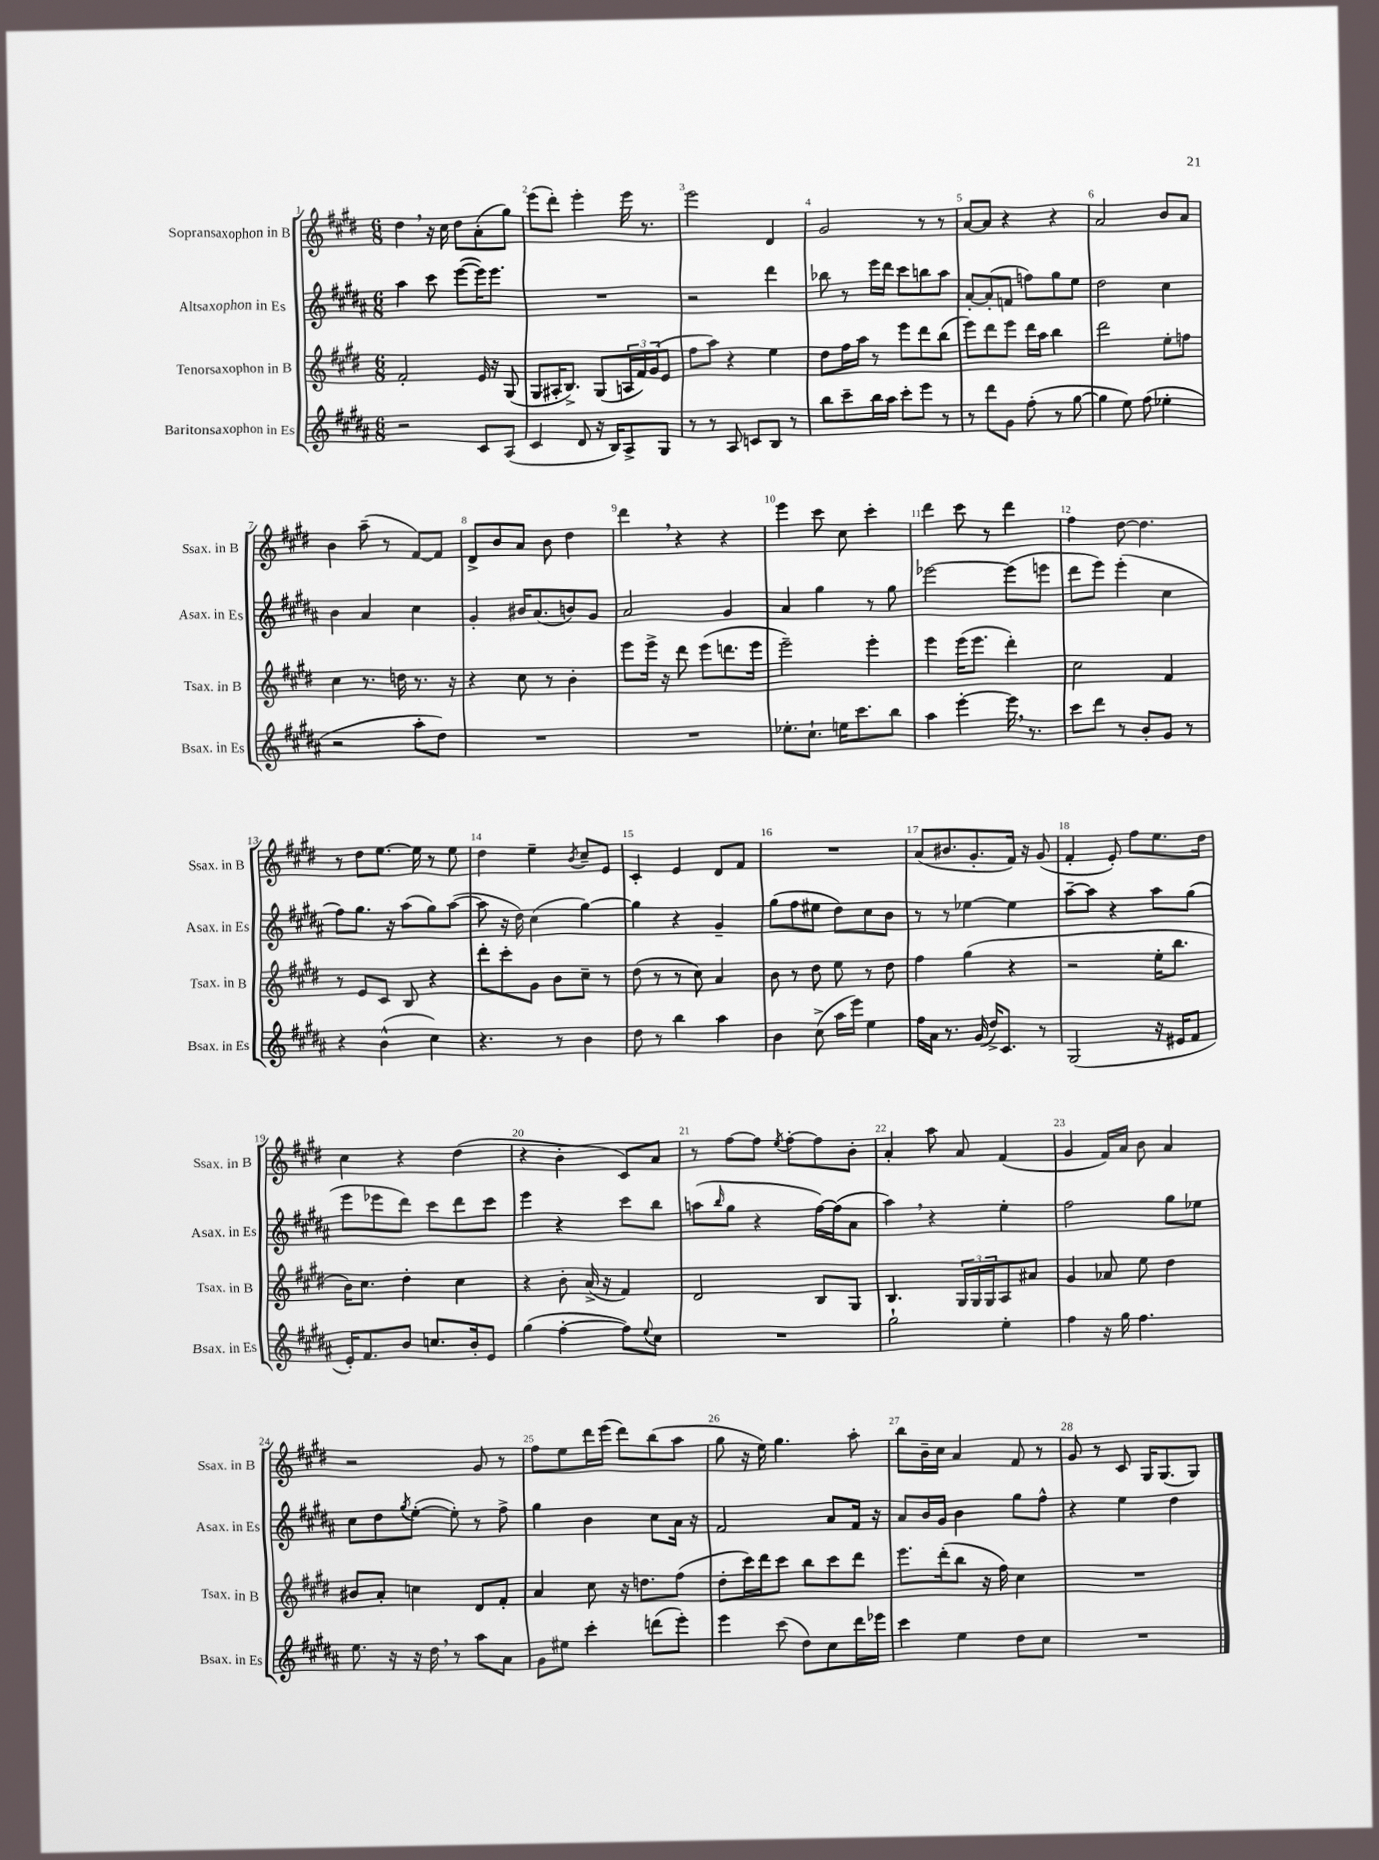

**kern	**kern	**kern	**kern
*part4	*part3	*part2	*part1
*staff4	*staff3	*staff2	*staff1
*I"Baritonsaxophon in Es	*I"Tenorsaxophon in B	*I"Altsaxophon in Es	*I"Sopransaxophon in B
*I'Bsax. in Es	*I'Tsax. in B	*I'Asax. in Es	*I'Ssax. in B
*clefG2	*clefG2	*clefG2	*clefG2
*k[f#c#g#d#a#]	*k[f#c#g#d#]	*k[f#c#g#d#a#]	*k[f#c#g#d#]
*M6/8	*M6/8	*M6/8	*M6/8
=1	=1	=1	=1
2r	2f#'/	4aa#\	4dd#,\
.	.	8ccc#\	16r
.	.	.	16cc#\
.	.	([8eee\L	8dd#\L
8c#/L	16e/	16eee\K])	(8a'\
.	16r	8.eee\J	.
(8A#/J	(8G#/	.	8gg#\J)
=2	=2	=2	=2
4c#/	8G#/L	2.r	(8eee\L
.	16A#X'/K	.	8ddd#'\J)
.	8.B^/J)	.	.
8d#/	.	.	4eee'\
16r	(8G#/L	.	.
16B/KL)	.	.	.
8A#^/	24An/L	.	16eee\
.	24f#/)	.	.
.	.	.	8.r
.	(24g#/J	.	.
8G#/J	8e/J	.	.
=3	=3	=3	=3
8r	8ff#\L	2r	2eee\
8r	8aa\J)	.	.
8A#/	4r	.	.
8cn/L	.	.	.
8B/J	4ee\	4ddd#\	4d#/
8r	.	.	.
=4	=4	=4	=4
8bb\L	8dd#\L	8bb-X\	2g#/
8ccc#~\	16ff#\L	8r	.
.	16aa\JJ	.	.
16bb\L	8r	16eee\LL	.
16aa#\JJ	.	16ddd#\JJ	.
8ccc#'\L	8eee\L	8ccc#\L	.
8eee\J	8ddd#\	8bbn\	8r
8r	(8bb\J	8aa#\J	8r
=5	=5	=5	=5
8r	8eee\L)	[8a#'/L	[8a/L
8ddd#\L	8ddd#\	(8a#'/]	8a/J]
8g#\J	8eee\J	8fn/J	4r
(8ff#'\	16ddd#\LL	8ffn\L)	.
.	16aa\JJ	.	.
8r	4bb\	8gg#\	4r
[8gg#\	.	8ee\J	.
=6	=6	=6	=6
4gg#\]	2ddd#\	2dd#\	2a/
8ee\)	.	.	.
(8ff#\	.	.	.
4ee-X'\	8ee'\L	4cc#\	8b/L
.	8ffn\J	.	8a/J
!!LO:LB:g=z
=7	=7	=7	=7
2r	4cc#\	4b\	4b\
.	8.r	4a#/	(8aa~\
.	.	.	8r
.	16ddn\	.	.
8aa#'\L	8.r	4cc#\	[8f#/L)
8dd#\J)	.	.	8f#/J]
.	16r	.	.
=8	=8	=8	=8
2.r	4r	4g#'/	8d#^/L
.	.	.	8b/
.	8cc#\	16b#X/KL	8a/J
.	.	(8.a#/	.
.	8r	.	8b\
.	4b'\	8bn/)	4dd#\
.	.	8g#/J	.
=9	=9	=9	=9
2.r	8eee\L	2a#/	4ddd#,\
.	16eee^\Jk	.	.
.	16r	.	.
.	8ddd#\	.	4r
.	(8eee\L	.	.
.	8.dddn\	4g#/	4r
.	16eee\Jk	.	.
=10	=10	=10	=10
8.ee-X'\L	2eee~\)	4a#/	4eee\
8.cc#`\J	.	.	.
.	.	4gg#\	8ccc#\
16een\KL	.	.	8cc#\
8.ccc#\	.	.	.
.	4eee'\	8r	4ccc#'\
8bb\J	.	8gg#\	.
=11	=11	=11	=11
4aa#\	4eee\	[2eee-X\	4ddd#\
[4eee'\	(16eee\KL	.	8ccc#\
.	8.eee\J	.	.
.	.	.	8r
16eee,\]	4ddd#'\)	(8eee-\L]	4ddd#\
8.r	.	.	.
.	.	8eeen\J	.
=12	=12	=12	=12
8ccc#\L	2cc#\	8ddd#\L	4ff#\
8ddd#\J	.	8eee\J)	.
8r	.	(4eee'\	[8dd#\
8b'/L	.	.	4.dd#\]
8g#/J	4f#/	4cc#\	.
8r	.	.	.
!!LO:LB:g=z
=13	=13	=13	=13
4r	8r	8ff#\L)	8r
.	8e/L	8.gg#\J	8dd#\L
(4b^^\	8c#/J	.	[8.ee\J
.	.	16r	.
.	8B/	(8aa#\L	.
.	.	.	16ee\]
4cc#\)	4r	8gg#\)	8r
.	.	([8aa#\J	8ee\
=14	=14	=14	=14
4.r	8ddd#'\L	8aa#\]	4dd#\
.	8ccc#'\	16r	.
.	.	16dd#\)	.
.	8g#\J	(4cc#\	4ee~\
8r	8b\L	.	.
.	.	.	8qb/
4b\	8cc#~\J	[4gg#\)	8cc#~/L
.	8r	.	8e/J
=15	=15	=15	=15
8dd#\	(8dd#\	4gg#\]	4c#'/
8r	8r	.	.
4bb\	8r	4r	4e/
.	8cc#\)	.	.
4aa#\	4a/	4g#~/	8d#/L
.	.	.	8f#/J
=16	=16	=16	=16
4b\	8b\	(8gg#\L	2.r
.	8r	8ff#\	.
(8cc#^\	8dd#\	8ee#X\J	.
16aa#\LL	8ee\	8dd#\L)	.
16eee\JJ)	.	.	.
4ee\	8r	8cc#\	.
.	8dd#\	8b\J	.
=17	=17	=17	=17
16ff#\LL	4ff#\	8r	(8a/L
16a#\JJ	.	.	.
8.r	.	8r	8.b#X/
.	(4gg#\	[4ee-X\	.
(16g#/	.	.	8.g#'/
16dd#^/KL)	.	.	.
8.c#/J	.	.	.
.	4r	4ee-\]	16f#/Jk)
.	.	.	16r
8r	.	.	(8g#/
=18	=18	=18	=18
(2G#/	2r	[8aa#~\L	4f#'/
.	.	8aa#\J]	.
.	.	4r	8e'/)
.	.	.	8ff#\L
16r	16ee'\KL	8aa#\L	8.ee\
16e#X/KL	8.bb\J	.	.
8f#/J	.	(8gg#\J	.
.	.	.	16dd#\Jk
!!LO:LB:g=z
=19	=19	=19	=19
16e'/KL)	16b\KL)	8eee\L	4cc#\
8.f#/	8.cc#\J	.	.
.	.	8eee-X\	.
8b/J	4dd#'\	8ddd#\J)	4r
8.ccn/L	.	8ccc#\L	.
.	4cc#\	8ddd#\	(4dd#\
16b'/k	.	.	.
8e/J	.	8ccc#\J	.
=20	=20	=20	=20
(4gg#\	4r	4eee\	4r
[4ff#'\	8b'\	4r	4b'\
.	(16a^/	.	.
.	16r	.	.
8ff#\L])	4f#/)	8ccc#\L	8c#/L)
8qqee/	.	.	.
8cc#\J	.	8bb\J	8a/J
=21	=21	=21	=21
2.r	2d#/	(8aan\L	8r
.	.	16qqbb/	.
.	.	8gg#\J	[8ff#\L
.	.	4r	8ff#\J]
.	.	.	8qee/
.	.	.	[8ff#'\L
.	8B/L	[16ff#\LL)	8ff#\]
.	.	(16ff#\J]	.
.	8G#/J	8a#\J	8b'\J
=22	=22	=22	=22
2gg#`\	4.B/	4aa#,\)	4a'/
.	.	4r	8aa\
.	24G#/LL	.	8a/
.	24G#/	.	.
.	24G#/J	.	.
4ee'\	8A/	4ee'\	(4f#/
.	8a#X/J	.	.
=23	=23	=23	=23
4ff#\	4g#/	2ff#\	4g#/
16r	8a-X/	.	16f#/LL)
16gg#\	.	.	16a/JJ
4.ff#\	8ee\	.	8b\
.	4dd#\	8gg#\L	4a/
.	.	8ee-X\J	.
!!LO:LB:g=z
=24	=24	=24	=24
8.ee\	8b#X/L	8cc#\L	2r
.	8a'/J	8dd#\	.
16r	.	.	.
.	.	8qgg#/	.
16r	4ccn\	([8ee'\J	.
16dd#,\	.	.	.
8r	.	8ee'\])	.
8aa#\L	8d#/L	8r	8g#/
8a#\J	8f#'/J	8ff#^\	8r
=25	=25	=25	=25
8g#\L	4a/	4gg#\	8ff#\L
8ee#X\J	.	.	8ee\
4ccc#'\	8cc#\	4b\	16ddd#\L
.	.	.	(16eee\JJ
.	16r	.	8ddd#\L)
.	8.ddn\L	.	.
(8dddn\L	.	8cc#\L	(8bb\
8eee'\J)	(8ff#\J	16a#\Jk	8aa\J
.	.	16r	.
=26	=26	=26	=26
4eee\	8dd#'\L	2f#/	8gg#\
.	16ccc#\L)	.	16r
.	16ddd#\J	.	16ee\)
(8ccc#\	8ccc#\J	.	4.gg#\
8dd#\L)	8bb\L	.	.
8cc#\	8ccc#\	8a#/L	.
16ddd#\L	8ddd#\J	16f#/Jk	8aa'\
16eee-X\JJ	.	16r	.
=27	=27	=27	=27
4ccc#\	8.eee\L	8a#/L	8bb\L
.	.	16b/L	16b~\L
.	(16ddd#'\k	16g#/JJ	16cc#\JJ
4ee\	8bb\J	4b\	4a/
.	16r	.	.
.	16ff#\)	.	.
8dd#\L	4cc#\	8gg#\L	8f#/
8cc#\J	.	8ff#^^\J	8r
=28	=28	=28	=28
2.r	2.r	4r	8g#/
.	.	.	8r
.	.	4ee\	8c#/
.	.	.	16G#/KL
.	.	.	(8.G#/
.	.	4dd#\	.
.	.	.	8G#/J)
==	==	==	==
*-	*-	*-	*-
